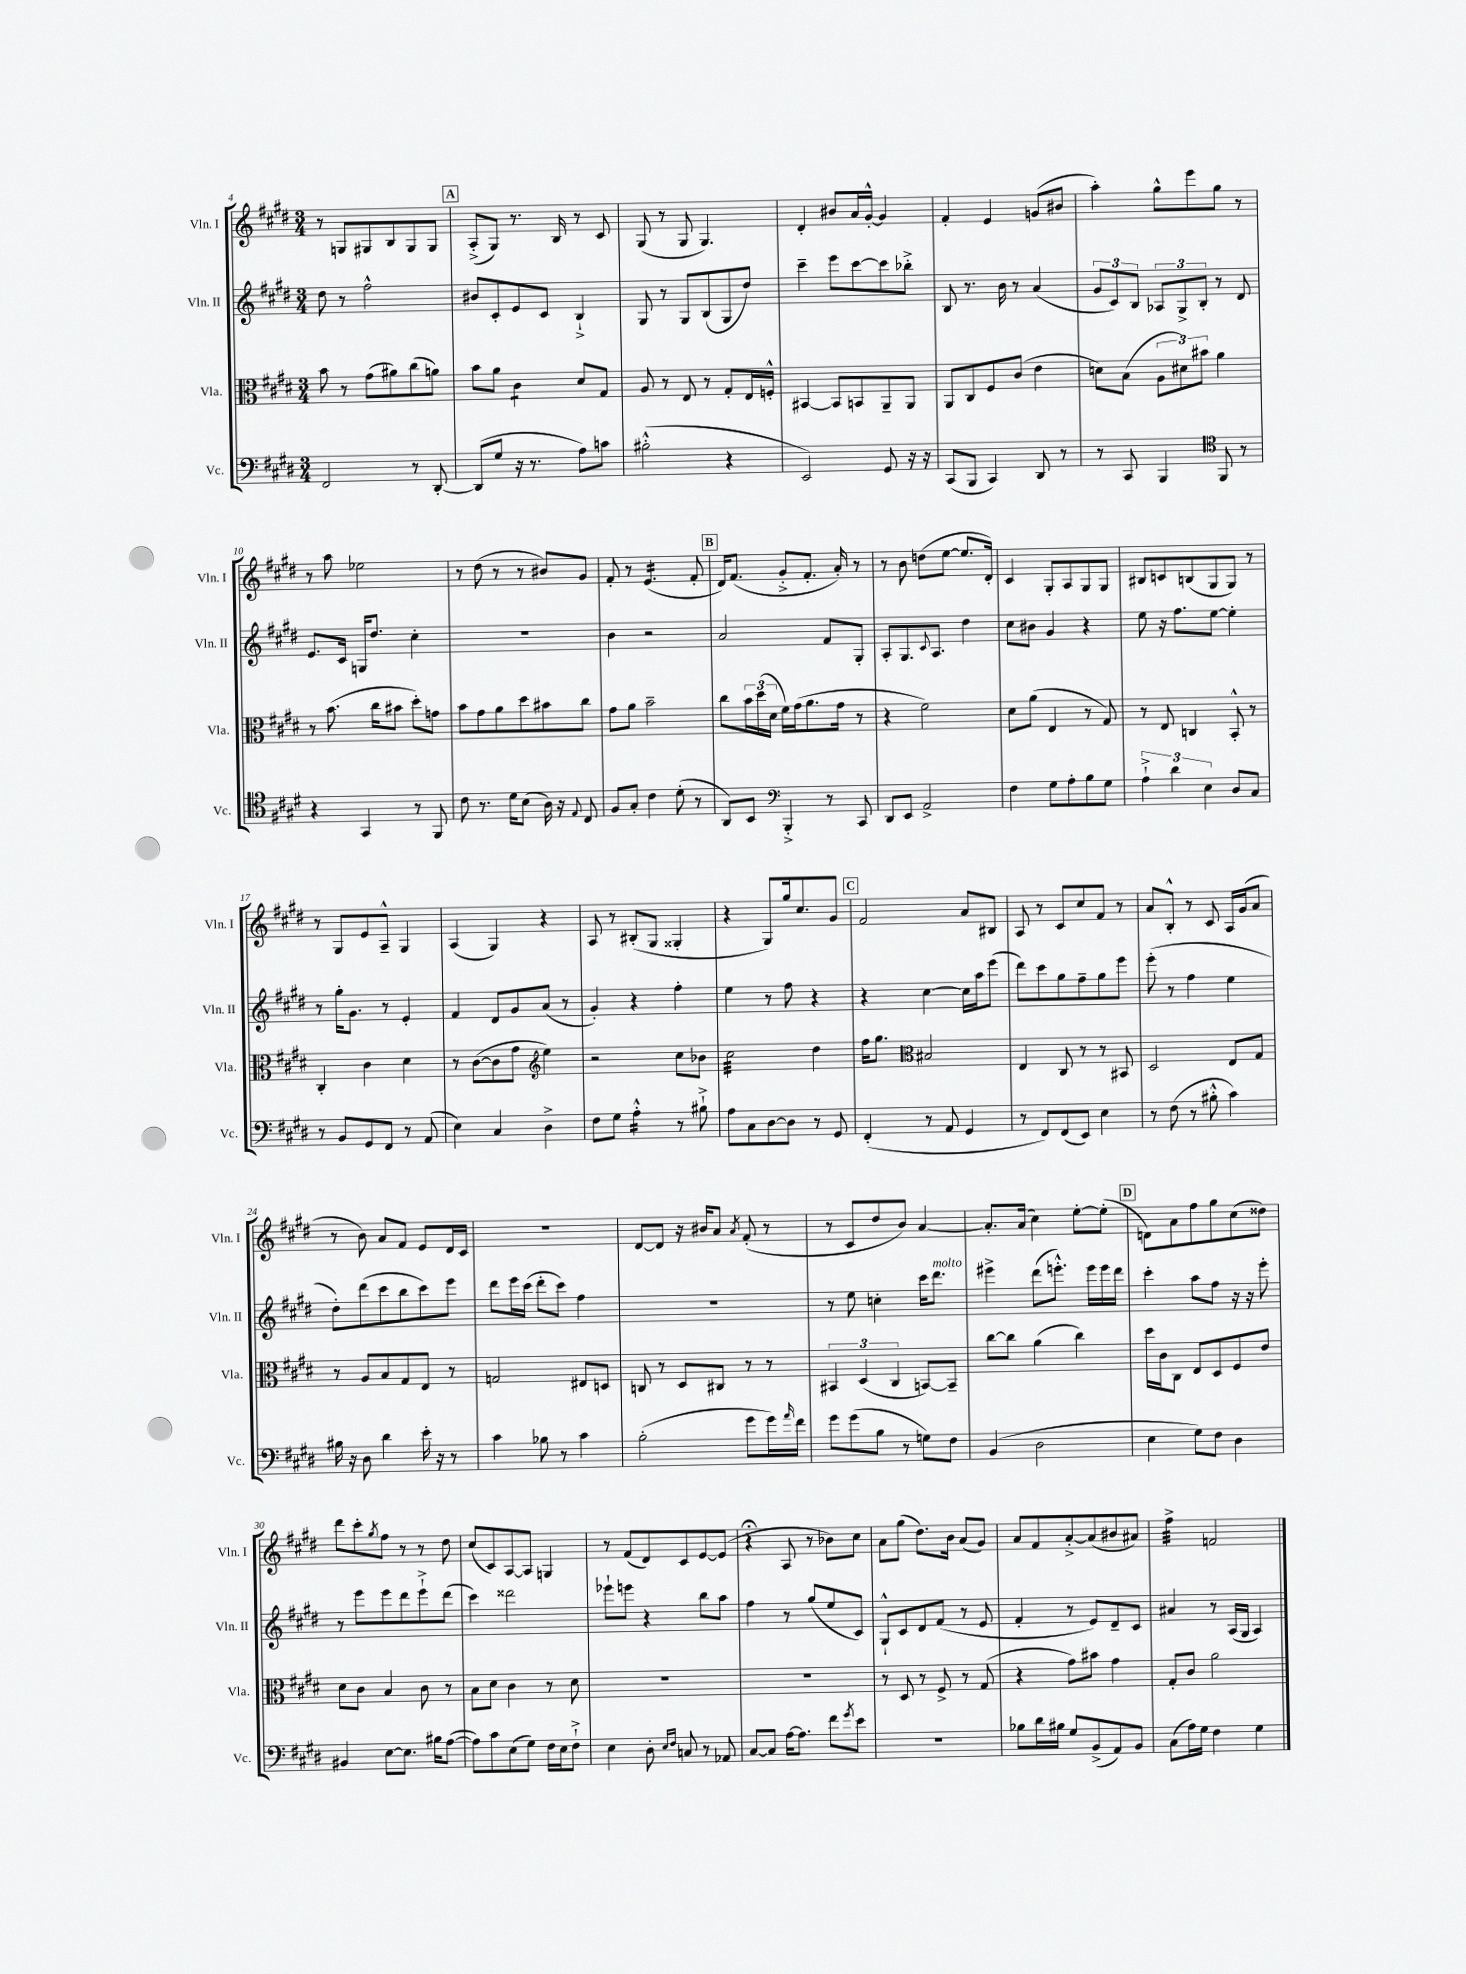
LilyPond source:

<<
\new StaffGroup <<
\new Staff = "s0" \with { instrumentName = "Vln. I" shortInstrumentName = "Vln. I" } {
    \clef treble \key e \major \numericTimeSignature \time 3/4
    r8 g8 gis8 b8 gis8 gis8 |
    \mark \markup { \box "A" } a8-.->( gis8) r8. b16 r8 cis'8 |
    gis8( r8 gis8 gis4.) |
    dis'4-. bis'8 a'16 gis'16~-.-^ gis'4 |
    fis'4-. e'4 g'8( bis'8 |
    a''4-.) gis''8-^ e'''8 gis''8 r8 |
    r8 a''8 ees''2 |
    r8 dis''8( r8 r8 bis'8) gis'8 |
    fis'8-. r8 e'4.:16( fis'8-. |
    \mark \markup { \box "B" } dis'16) fis'8.( gis'8-.-> fis'8.-. a'16-.) r8 |
    r8 b'8 d''8( e''8~ e''8. dis'16-.) |
    cis'4 gis8-. a8 gis8 gis8 |
    bis8 c'8 b8( gis8 gis8) r8 |
    r8 gis8 e'8 a8---^ gis4 |
    a4( gis4) r4 |
    a8 r8 bis8-.( gis8 gisis4-. |
    r4 gis8) gis''16 cis''8. gis'8 |
    \mark \markup { \box "C" } fis'2 a'8 bis8 |
    a8 r8 cis'8 cis''8 fis'8 r8 |
    a'8 b8-.-^ r8 cis'8 a16 gis'16( a'8 |
    r8 b'8) a'8 fis'8 e'8 dis'16 cis'16 |
    R2. |
    dis'8~ dis'8 r16 bis'16 a'8 \acciaccatura { a'8 } fis'8-.( r8 |
    r8 cis'8 dis''8 b'8) a'4~ |
    a'8.-. a'16( cis''4) e''8~-. e''8-.( |
    \mark \markup { \box "D" } d'8) a'8 fis''8 gis''8 cis''8( disis''8) |
    dis'''8 cis'''8-. \acciaccatura { gis''8 } fis''8 r8 r8 dis''8 |
    cis''8( cis'8) a8~ a8 g4 |
    r8 fis'8( dis'8) cis'8 e'8~ e'8( |
    r4\fermata a8 r8 bes'8) cis''8 |
    a'8 gis''8( dis''8.) b'16 a'8( gis'8) |
    a'8 fis'8 a'8~-.-> a'8( bis'8 ais'8) |
    fis''4:32-> f'2 \bar "|." |
}
\new Staff = "s1" \with { instrumentName = "Vln. II" shortInstrumentName = "Vln. II" } {
    \clef treble \key e \major \numericTimeSignature \time 3/4
    dis''8 r8 fis''2-^ |
    \mark \markup { \box "A" } bis'8 cis'8-. e'8 cis'8 b4-!-> |
    gis8 r8 gis8 b8( gis8 dis''8) |
    cis'''4-- e'''8 cis'''8~ cis'''8 bes''8-.-> |
    b8 r8. b'16 r8 a'4( |
    \tuplet 3/2 { gis'8 cis'8) b8 } \tuplet 3/2 { aes8 gis8-> b8-. } r8 dis'8 |
    e'8. cis'16 g16 dis''8. cis''4-. |
    R2. |
    b'4 r2 |
    \mark \markup { \box "B" } a'2 fis'8 gis8-. |
    a8-. gis8. \appoggiatura { cis'8 } a8. dis''4 |
    cis''8 bis'8 gis'4 r4 |
    e''8 r16 fis''8. e''8~ e''4-. |
    r8 gis''16-. gis'8. r8 e'4-. |
    fis'4 dis'8 gis'8 a'8( r8 |
    gis'4-.) r4 fis''4-. |
    e''4 r8 fis''8 r4 |
    \mark \markup { \box "C" } r4 cis''4~ cis''16 a''16 e'''8( |
    dis'''8) cis'''8 gis''8 fis''8-- gis''8 e'''8 |
    e'''8-.( r8 fis''4 e''4 |
    dis''8-.) dis'''8( cis'''8 b''8 cis'''8) e'''8 |
    dis'''8 e'''16 cis'''16( dis'''8-. cis'''8) fis''4 |
    R2. |
    r8 e''8 c''4-. cis'''16 dis'''8.^\markup { \italic "molto" } |
    eis'''4-> dis'''8( e'''8.-.-^) e'''16 e'''16 dis'''16 |
    \mark \markup { \box "D" } cis'''4-. a''8 fis''8 r16 r16 e'''8-. |
    r8 e'''8 e'''8 dis'''8 e'''8-!-> dis'''8( |
    cis'''4) disis'''2 |
    ees'''8-! e'''8 r4 b''8 a''8 |
    fis''4 r8 gis''8( e''8 cis'8) |
    gis8-!-^ cis'8 dis'8 fis'8( r8 e'8 |
    fis'4-. r8 e'8) dis'8-- cis'8 |
    ais'4 r8 a16( gis16 a4) \bar "|." |
}
\new Staff = "s2" \with { instrumentName = "Vla." shortInstrumentName = "Vla." } {
    \clef alto \key e \major \numericTimeSignature \time 3/4
    b'8 r8 gis'8( ais'8) cis''8( a'8) |
    \mark \markup { \box "A" } b'8 a'8 cis'4:8 dis'8 gis8 |
    a8 r8 e8 r8 gis8-. e16 f16-.-^ |
    bis,4~ bis,8 b,8 a,8-- a,8 |
    a,8 cis8 fis8 cis'8( e'4 |
    d'8) b8( \tuplet 3/2 { a8 dis'8) bis'8 } a'4 |
    r8 b'8.( cis''16 bis'8 dis''8-.) g'8 |
    b'8 gis'8 a'8 dis''8 bis'8 cis''8 |
    gis'8 a'8 b'2-- |
    \mark \markup { \box "B" } cis''8 \tuplet 3/2 { b'16 dis''16( dis'16 } fis'16) gis'16( a'8. gis'16 r8 |
    r4 fis'2) |
    dis'8 a'8( e4 r8 gis8) |
    r8 e8 c4 b,8-.-^ r8 |
    cis4-. cis'4 dis'4 |
    r8 cis'8~( cis'8 gis'8 \clef treble e''4) |
    r2 cis''8 bes'8 |
    cis''2:32 dis''4 |
    \mark \markup { \box "C" } fis''16 gis''8. \clef alto bis2 |
    e4 cis8 r8 r8 bis,8 |
    dis2 e8 gis8 |
    r8 a8 b8 gis8 e8 r8 |
    g2 eis8 d8 |
    c8 r8 dis8 cis8 r8 r8 |
    \tuplet 3/2 { bis,4 dis4( cis4 } b,8~) b,8-- |
    cis''8~ cis''8 a'4( cis''4) |
    \mark \markup { \box "D" } dis''16 cis'16 cis8 e8 dis8 fis8 e'8 |
    dis'8 cis'8 b4 cis'8 r8 |
    b8 dis'8 cis'4 r8 dis'8 |
    R2. |
    R2. |
    r8 dis8 r8 fis8-> r8 gis8( |
    r4 gis'8) bis'8 gis'4 |
    gis8-. cis'8 a'2 \bar "|." |
}
\new Staff = "s3" \with { instrumentName = "Vc." shortInstrumentName = "Vc." } {
    \clef bass \key e \major \numericTimeSignature \time 3/4
    fis,2 r8 dis,8~-. |
    \mark \markup { \box "A" } dis,8( gis8 r16 r8. a8) c'8 |
    bis2-.-^( r4 |
    e,2) gis,8 r16 r16 |
    cis,8( b,,8 cis,4) dis,8 r8 |
    r8 cis,8 b,,4 \clef tenor fis,8 r8 |
    r4 gis,4 r8 fis,8 |
    cis'8 r8. dis'16 b8( a16) r16 \appoggiatura { e8 } cis8 |
    fis8 gis8-. cis'4 dis'8-.( r8 |
    \mark \markup { \box "B" } a,8) b,8 \clef bass b,,4-.-> r8 cis,8 |
    dis,8 e,8 a,2-> |
    fis4 gis8 a8-. b8 gis8 |
    \tuplet 3/2 { a4-!-> dis'4 e4 } dis8 cis8 |
    r8 b,8 gis,8 fis,8 r8 a,8( |
    e4) cis4 dis4-> |
    fis8 gis8 a4:16-.-^ r8 bis8-!-> |
    a8 cis8 dis8~ dis8 r8 gis,8 |
    \mark \markup { \box "C" } fis,4-.( r8 a,8 gis,4 |
    r8 fis,8) fis,8( e,8) e4 |
    r8 fis8( r8 bis8-.-^ cis'4) |
    bis16 r16 dis8 dis'4 e'16-. r16 r8 |
    cis'4 bes8 r8 cis'4 |
    b2-.( gis'8 gis'16) \grace { a'16 } fis'16 |
    gis'8 gis'8( b8 r8 g8) fis8 |
    b,4( dis2 |
    \mark \markup { \box "D" } e4 gis8) fis8 dis4 |
    bis,4 e8~ e8. bis16 a8~( |
    a8) cis'8 e8( gis8) fis16 e16 fis8-!-> |
    e4 dis8-. \grace { e16 fis16 } c8 r8 aes,8 |
    cis8~ cis8 a16~ a8. fis'8 \acciaccatura { gis'8 } e'8 |
    R2. |
    bes8 dis'16 bis16 gis8 b,8->( a,8) b,8 |
    cis8( a16) gis16 fis4 gis4 \bar "|." |
}
>>
>>
\layout { \context { \Score currentBarNumber = #4 } }
